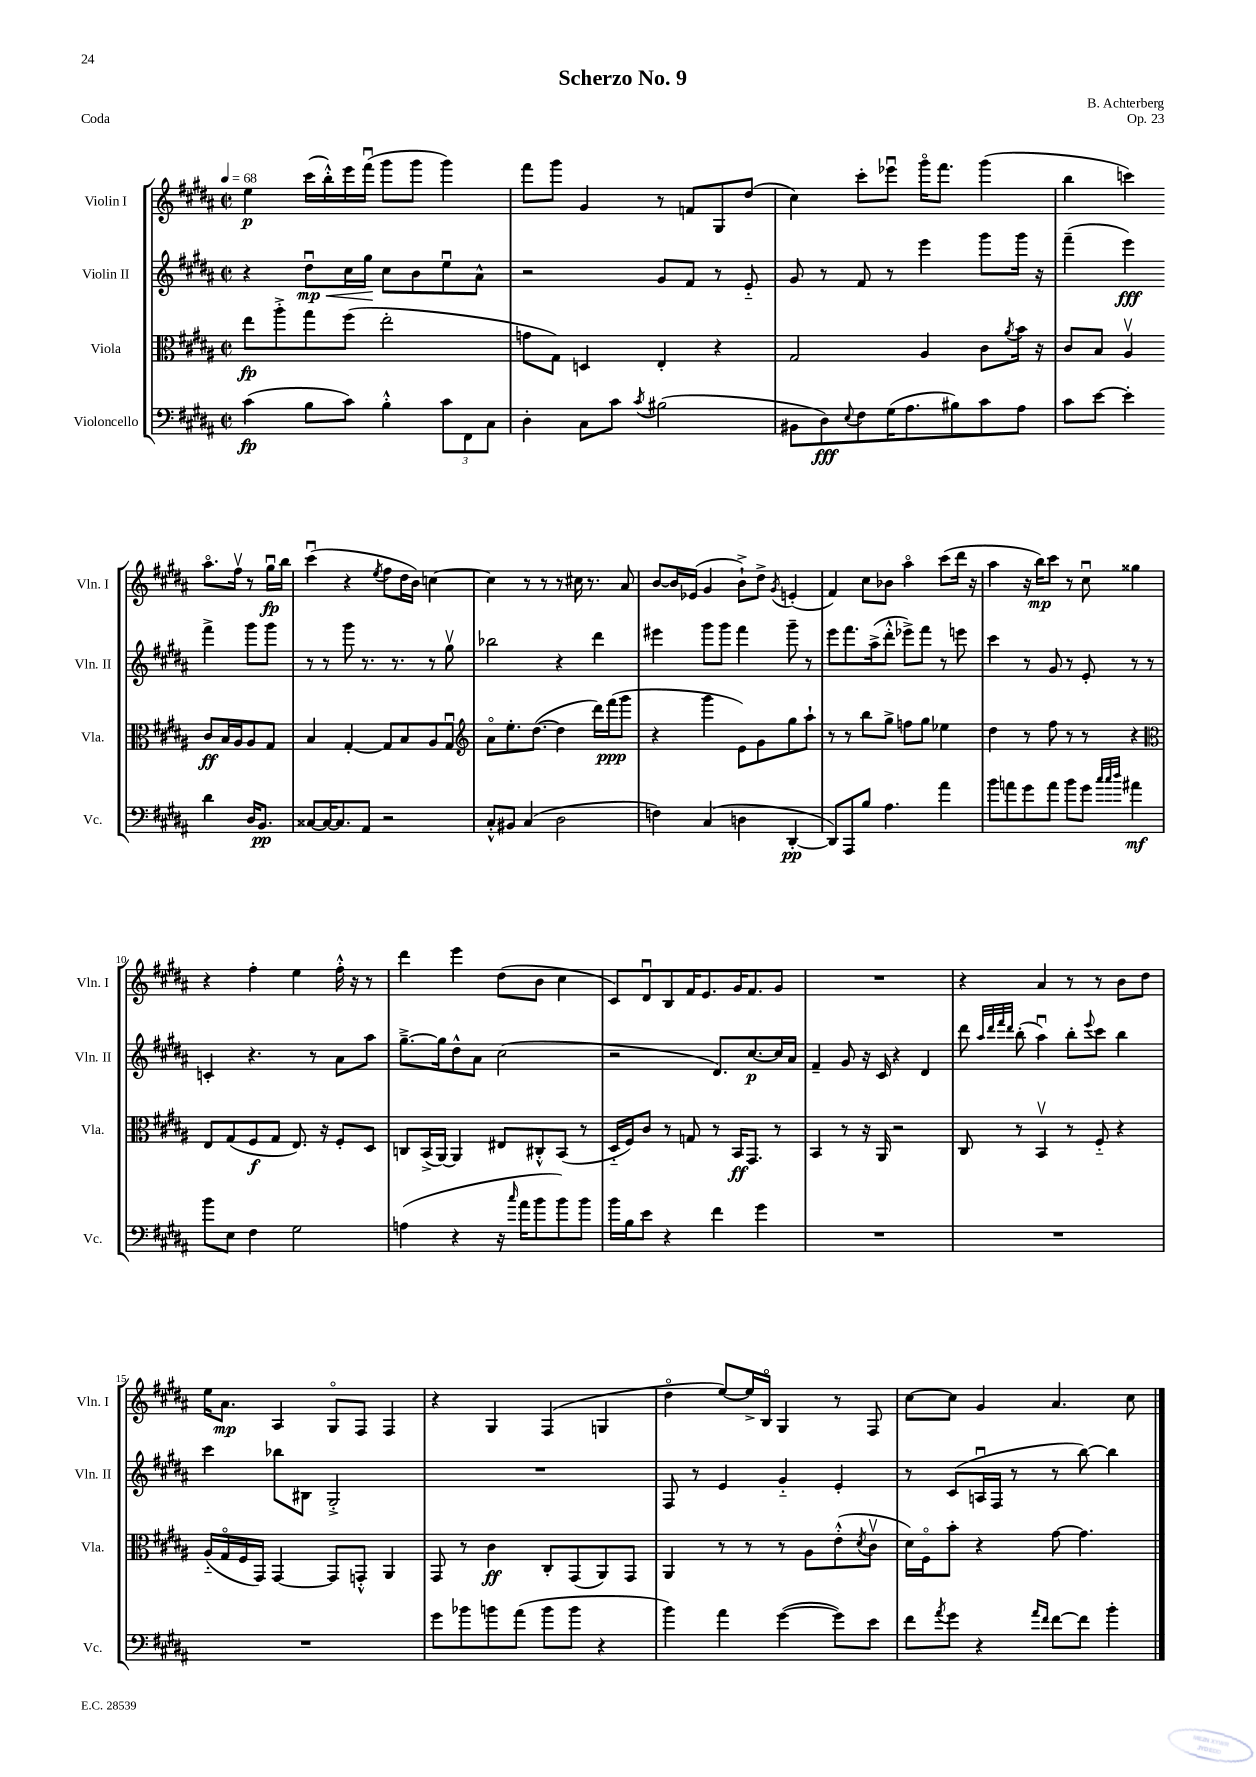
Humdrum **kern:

**kern	**dynam	**kern	**dynam	**kern	**dynam	**kern	**dynam
*part4	*part4	*part3	*part3	*part2	*part2	*part1	*part1
*staff4	*staff4	*staff3	*staff3	*staff2	*staff2	*staff1	*staff1
*I"Violoncello	*	*I"Viola	*	*I"Violin II	*	*I"Violin I	*
*I'Vc.	*	*I'Vla.	*	*I'Vln. II	*	*I'Vln. I	*
*clefF4	*	*clefC3	*	*clefG2	*	*clefG2	*
*k[f#c#g#d#a#]	*	*k[f#c#g#d#a#]	*	*k[f#c#g#d#a#]	*	*k[f#c#g#d#a#]	*
*M2/2	*	*M2/2	*	*M2/2	*	*M2/2	*
*met(c|)	*	*met(c|)	*	*met(c|)	*	*met(c|)	*
*MM68	*	*MM68	*	*MM68	*	*MM68	*
=1	=1	=1	=1	=1	=1	=1	=1
(4c#\	fp	8ee\L	fp	4r	.	4ee\	p
.	.	8aa#'^\	.	.	.	.	.
!	!	!	!	!	!LO:HP:b	!	!
8B\L	.	8gg#\	.	8dd#u\L	< mp	(16ccc#\LL	.
.	.	.	.	.	.	16bb'^^\)	.
8c#\J)	.	(8ff#\J	.	16cc#\L	.	16eee\	.
.	.	.	.	16gg#\JJ	.	(16fff#u\JJ	.
4B'^^\	.	2ee'\	.	8cc#\L	[	8ggg#\L	.
.	.	.	.	8b\	.	8ggg#\J	.
12c#\L	.	.	.	8eeu\	.	4ggg#\)	.
12FF#\	.	.	.	.	.	.	.
.	.	.	.	8a#^^\J	.	.	.
12C#\J	.	.	.	.	.	.	.
=2	=2	=2	=2	=2	=2	=2	=2
4D#'\	.	8gn\L	.	2r	.	8fff#\L	.
.	.	8G#\J)	.	.	.	8ggg#\J	.
8C#\L	.	4Dn/	.	.	.	4g#/	.
8c#\J	.	.	.	.	.	.	.
8qc#/	.	.	.	.	.	.	.
(2B#X\	.	4E'/	.	8g#/L	.	8r	.
.	.	.	.	8f#/J	.	8fn/L	.
.	.	4r	.	8r	.	8G#/	.
.	.	.	.	8e/	.	(8dd#/J	.
=3	=3	=3	=3	=3	=3	=3	=3
8BB#X\L	.	2G#/	.	8g#/	.	4cc#\)	.
8D#\)	fff	.	.	8r	.	.	.
8qqE/	.	.	.	.	.	.	.
8F#\	.	.	.	8f#/	.	8ccc#'\L	.
(16G#\K	.	.	.	8r	.	8eee-Xu\J	.
8.A#\	.	.	.	.	.	.	.
.	.	4A#/	.	4eee\	.	16ggg#\KL	.
.	.	.	.	.	.	8.fff#\J	.
8B#X\)	.	.	.	.	.	.	.
8c#\	.	8c#\L	.	8ggg#\L	.	(4ggg#\	.
.	.	8qa#/	.	.	.	.	.
8A#\J	.	16b\Jk	.	16ggg#\Jk	.	.	.
.	.	16r	.	16r	.	.	.
=4	=4	=4	=4	=4	=4	=4	=4
8c#\L	.	8c#/L	.	(4fff#~\	.	4bb\	.
[8e\J	.	8B/J	.	.	.	.	.
4e'\]	.	4A#v/	.	4eee\)	fff	4cccn\)	.
4d#\	.	8c#/L	ff	4fff#^\	.	8.aa#\L	.
.	.	16B/L	.	.	.	.	.
.	.	16A#/J	.	.	.	16ff#v\Jk	.
16D#/KL	.	8A#/	.	8ggg#\L	.	8r	.
8.BB/J	pp	.	.	.	.	.	.
.	.	8G#/J	.	8ggg#\J	.	16gg#u\LL	fp
.	.	.	.	.	.	16bb\JJ	.
!!LO:LB:g=z
=5	=5	=5	=5	=5	=5	=5	=5
[8C##X/L	.	4B/	.	8r	.	(4ccc#u\	.
16C##/K_	.	.	.	8r	.	.	.
8.C##/]	.	.	.	.	.	.	.
.	.	[4G#'/	.	8ggg#\	.	4r	.
8AA#/J	.	.	.	8.r	.	.	.
.	.	.	.	.	.	8qee/	.
2r	.	8G#/L]	.	.	.	8ff#\L	.
.	.	.	.	8.r	.	.	.
.	.	8B/	.	.	.	16dd#\L	.
.	.	.	.	.	.	16b\JJ)	.
.	.	8A#/	.	8r	.	[4ccn\	.
.	.	8G#u/J	.	8gg#v\	.	.	.
=6	=6	=6	=6	=6	=6	=6	=6
*	*	*clefG2	*	*	*	*	*
8C#'^^/L	.	8a#\L	.	2bb-X\	.	4cc\]	.
8BB#X/J	.	8.ee'\	.	.	.	.	.
(4C#/	.	.	.	.	.	8r	.
.	.	([8.dd#\J	.	.	.	.	.
.	.	.	.	.	.	8r	.
2D#\	.	4dd#\]	.	4r	.	8r	.
.	.	.	.	.	.	16cc#X\	.
.	.	.	.	.	.	8.r	.
.	.	16ddd#\LL)	.	4ddd#\	.	.	.
.	.	(16fff#\J	ppp	.	.	.	.
.	.	8ggg#\J	.	.	.	8a#/	.
=7	=7	=7	=7	=7	=7	=7	=7
4Fn\)	.	4r	.	4eee#X\	.	[8b/L	.
.	.	.	.	.	.	16b/L]	.
.	.	.	.	.	.	(16e-X/JJ	.
(4C#/	.	4ggg#\	.	8ggg#\L	.	4g#/	.
.	.	.	.	8ggg#\J	.	.	.
4Dn\	.	8e\L)	.	4fff#\	.	8b`^\L)	.
.	.	8g#\	.	.	.	8dd#^\J	.
.	.	.	.	.	.	8qg#/	.
[4DD#'/	pp	8gg#\	.	8ggg#~\	.	(4en'/	.
.	.	8aa#`\J	.	8r	.	.	.
=8	=8	=8	=8	=8	=8	=8	=8
8DD#/L])	.	8r	.	8eee\L	.	4f#/)	.
8AAA#/	.	8r	.	8.fff#\	.	.	.
8B/J	.	8bb\L	.	.	.	8cc#\L	.
.	.	.	.	(16aa#^\k	.	.	.
4.A#\	.	8gg#^\J	.	8ddd#'^^\J	.	8b-X\J	.
.	.	8ffn\L	.	8eee-X^\L)	.	4aa#\	.
.	.	8gg#\J	.	8fff#\J	.	.	.
4a#\	.	4ee-X\	.	8r	.	(8ccc#\L	.
.	.	.	.	8eeen\	.	16ddd#\Jk	.
.	.	.	.	.	.	16r	.
=9	=9	=9	=9	=9	=9	=9	=9
8b\L	.	4dd#\	.	4ccc#\	.	4aa#\	.
8an\	.	.	.	.	.	.	.
8g#\	.	8r	.	8r	.	16r	.
.	.	.	.	.	.	16bb\KL)	mp
8a\J	.	8ff#\	.	8g#/	.	8ccc#\J	.
8b\L	.	8r	.	8r	.	8r	.
8g#\J	.	8r	.	8e'/	.	8cc#u\	.
32qqcc#/LLL	.	.	.	.	.	.	.
32qqcc#/	.	.	.	.	.	.	.
32qqdd#/JJJ	.	.	.	.	.	.	.
4a#X\	mf	4r	.	8r	.	4gg##X\	.
.	.	.	.	8r	.	.	.
!!LO:LB:g=z
=10	=10	=10	=10	=10	=10	=10	=10
*	*	*clefC3	*	*	*	*	*
8b\L	.	8E/L	.	4cn'/	.	4r	.
8E\J	.	(8G#/	.	.	.	.	.
4F#\	.	8F#/	f	4.r	.	4ff#'\	.
.	.	8G#/J	.	.	.	.	.
2G#\	.	8.E/)	.	.	.	4ee\	.
.	.	.	.	8r	.	.	.
.	.	16r	.	.	.	.	.
.	.	8F#'/L	.	8a#\L	.	16ff#'^^\	.
.	.	.	.	.	.	16r	.
.	.	8D#/J	.	8aa#\J	.	8r	.
=11	=11	=11	=11	=11	=11	=11	=11
(4An\	.	8Cn/L	.	[8.gg#~^\L	.	4ddd#\	.
.	.	(16BB^/L	.	.	.	.	.
.	.	[16AA#/JJ)	.	16gg#\k]	.	.	.
4r	.	4AA#/]	.	8dd#^^\	.	4eee\	.
.	.	.	.	8a#\J	.	.	.
16r	.	8E#X/L	.	(2cc#\	.	(8dd#\L	.
16qqcc#/	.	.	.	.	.	.	.
16a#\KL	.	.	.	.	.	.	.
8b\	.	8C#X'^^/	.	.	.	8b\J	.
8b\)	.	(8BB/J	.	.	.	4cc#\	.
8b\J	.	8r	.	.	.	.	.
=12	=12	=12	=12	=12	=12	=12	=12
16b\LL	.	16D#/LL	.	2r	.	8c#/L)	.
16B\J	.	16F#/J)	.	.	.	.	.
8e\J	.	8c#/J	.	.	.	8d#u/	.
4r	.	8r	.	.	.	8B/	.
.	.	8Gn/	.	.	.	16f#/K	.
.	.	.	.	.	.	8.e/	.
4f#\	.	8r	.	8.d#/L)	.	.	.
.	.	16BB/KL	ff	.	.	16g#/K	.
.	.	8.GG#/J	.	[8.cc#/	p	8.f#/	.
4g#\	.	.	.	.	.	.	.
.	.	8r	.	16cc#/L]	.	8g#/J	.
.	.	.	.	16a#/JJ	.	.	.
=13	=13	=13	=13	=13	=13	=13	=13
1r	.	4BB/	.	4f#~/	.	1r	.
.	.	8r	.	8g#/	.	.	.
.	.	16r	.	16r	.	.	.
.	.	16AA#/	.	16c#/	.	.	.
.	.	2r	.	4r	.	.	.
.	.	.	.	4d#/	.	.	.
=14	=14	=14	=14	=14	=14	=14	=14
1r	.	8C#/	.	8ddd#\	.	4r	.
.	.	.	.	32qqaa#/LLL	.	.	.
.	.	.	.	32qqddd#/	.	.	.
.	.	.	.	32qqfff#/	.	.	.
.	.	.	.	32qqddd#/JJJ	.	.	.
.	.	8r	.	(8bb'\	.	.	.
.	.	4BBv/	.	4aa#u\)	.	4a#/	.
.	.	8r	.	8bb'\L	.	8r	.
.	.	.	.	8qqeee/	.	.	.
.	.	8F#/	.	8ccc#\J	.	8r	.
.	.	4r	.	4bb\	.	8b\L	.
.	.	.	.	.	.	8dd#\J	.
!!LO:LB:g=z
=15	=15	=15	=15	=15	=15	=15	=15
1r	.	(16A#/LL	.	4ccc#\	.	16ee\KL	.
.	.	16G#/	.	.	.	8.a#\J	mp
.	.	16F#/	.	.	.	.	.
.	.	16GG#/JJ)	.	.	.	.	.
.	.	[4GG#/	.	8bb-X\L	.	4A#/	.
.	.	.	.	8B#X\J	.	.	.
.	.	8GG#/L]	.	2G#'^/	.	8G#/L	.
.	.	8GGn'^^/J	.	.	.	8F#/J	.
.	.	4AA#/	.	.	.	4F#/	.
=16	=16	=16	=16	=16	=16	=16	=16
8g#\L	.	8GG#/	.	1r	.	4r	.
8b-X\	.	8r	.	.	.	.	.
8bn\	.	4c#\	ff	.	.	4G#/	.
(8a#\J	.	.	.	.	.	.	.
8b\L	.	8C#'/L	.	.	.	(4F#/	.
8b\J	.	(8GG#/	.	.	.	.	.
4r	.	8AA#/)	.	.	.	4Gn/	.
.	.	8GG#/J	.	.	.	.	.
=17	=17	=17	=17	=17	=17	=17	=17
4b\)	.	4AA#/	.	8F#/	.	4dd#\	.
.	.	.	.	8r	.	.	.
4a#\	.	8r	.	4e/	.	[8ee/L)	.
.	.	8r	.	.	.	16ee^/L]	.
.	.	.	.	.	.	16B/JJ	.
([4g#\	.	8r	.	4g#/	.	4G#/	.
.	.	8A#\L	.	.	.	.	.
8g#\L])	.	(8e'^^\	.	4e'/	.	8r	.
.	.	8qd#/	.	.	.	.	.
8e\J	.	8c#v\J	.	.	.	8F#/	.
=18	=18	=18	=18	=18	=18	=18	=18
8f#\L	.	16d#\LL)	.	8r	.	[8cc#\L	.
.	.	16F#\J	.	.	.	.	.
8qa#/	.	.	.	.	.	.	.
8g#\J	.	8b'\J	.	(8c#/L	.	8cc#\J]	.
4r	.	4r	.	16Anu/L	.	4g#/	.
.	.	.	.	16F#/JJ	.	.	.
.	.	.	.	8r	.	.	.
16qqa#/LL	.	.	.	.	.	.	.
16qqf#/JJ	.	.	.	.	.	.	.
[8f#\L	.	[8g#\	.	8r	.	4.a#/	.
8f#\J]	.	4.g#\]	.	[8bb\)	.	.	.
4b'\	.	.	.	4bb\]	.	.	.
.	.	.	.	.	.	8cc#\	.
==	==	==	==	==	==	==	==
*-	*-	*-	*-	*-	*-	*-	*-
